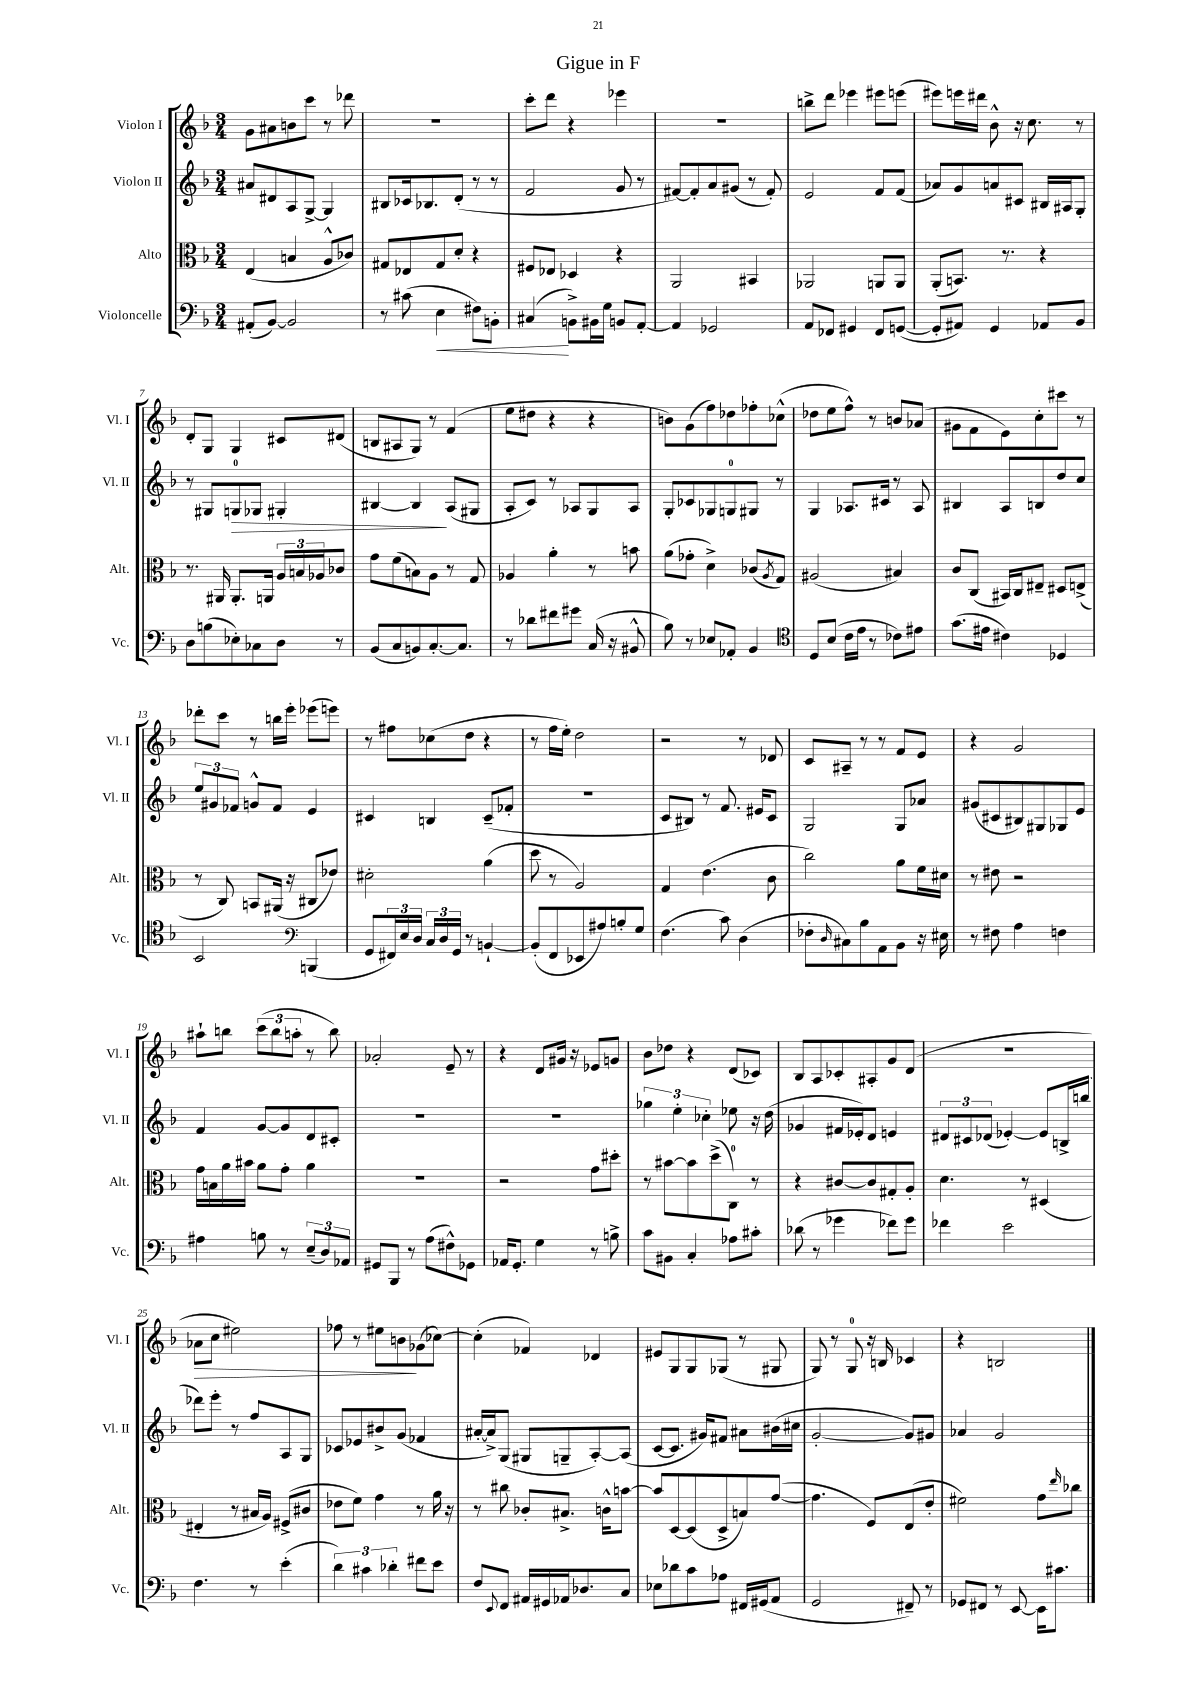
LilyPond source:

\header { title = "Gigue in F" }
<<
\new StaffGroup <<
\new Staff = "s0" \with { instrumentName = "Violon I" shortInstrumentName = "Vl. I" } {
    \clef treble \key f \major \numericTimeSignature \time 3/4
    g'8 ais'8 b'8 c'''8 r8 des'''8 |
    R2. |
    c'''8-. d'''8 r4 ees'''4 |
    R2. |
    b''8-> d'''8 ees'''4 eis'''8 e'''8( |
    eis'''8) e'''16 dis'''16 bes'8-^ r16 c''8. r8 |
    d'8-. g8 g4 cis'8 dis'8( |
    b8 ais8 g8) r8 f'4( |
    e''8 dis''8 r4 r4 |
    b'8) g'8( f''8) des''8 fes''8-. ces''8-^( |
    des''8 e''8 f''8-^) r8 b'8 aes'8( |
    gis'8 f'8 e'8) c''8-. cis'''8 r8 |
    des'''8-. c'''8 r8 b''16 e'''16-. ees'''8( e'''8) |
    r8 fis''8 ces''8( d''8 r4 |
    r8 f''16 e''16-.) d''2 |
    r2 r8 des'8 |
    c'8 ais8-- r8 r8 f'8 e'8 |
    r4 g'2 |
    ais''8-! b''8 \tuplet 3/2 { c'''8( b''8 a''8-. } r8 b''8) |
    aes'2-. e'8-- r8 |
    r4 d'8 gis'16 r16 ees'8 g'8 |
    bes'8 des''8 r4 d'8( ces'8) |
    bes8 a8 ces'8-. ais8-. g'8 d'8( |
    R2. |
    aes'8\> c''8 eis''2) |
    fes''8 r8 eis''8 b'8\! ges'8( ces''8~) |
    ces''4-.( fes'4) des'4 |
    eis'8 g8 g8 ges8( r8 gis8 |
    g8) r8 g8-0 r16 b16 ces'4 |
    r4 b2 \bar "|." |
}
\new Staff = "s1" \with { instrumentName = "Violon II" shortInstrumentName = "Vl. II" } {
    \clef treble \key f \major \numericTimeSignature \time 3/4
    ais'8 dis'8 a8 g8~-> g4 |
    bis8 ces'16 bes8. d'8-.( r8 r8 |
    f'2 g'8 r8 |
    fis'8~) fis'8-. a'8 gis'8( r8 fis'8-.) |
    e'2 f'8 f'8( |
    aes'8) g'8 a'8 cis'8 bis16 ais16 g8-. |
    r8 gis8 g8-0\> ges8 gis4-. |
    bis4~ bis4\! a8( gis8 |
    a8-. c'8) r8 aes8 g8 aes8 |
    g8-. ces'8 ges8 g8-0 gis8 r8 |
    g4 aes8. cis'16 r8 aes8 |
    bis4 a8 b8 d''8 c''8 |
    \tuplet 3/2 { e''8 gis'8 fes'8 } g'8-^ fes'8 e'4 |
    cis'4 b4 cis'8--( fes'8-. |
    R2. |
    c'8 bis8) r8 f'8. eis'16 c'8 |
    g2 g8 aes'8 |
    gis'8( cis'8 bis8) gis8 ges8 e'8 |
    f'4 g'8~ g'8 d'8 cis'8-. |
    R2. |
    R2. |
    \tuplet 3/2 { ges''4 e''4-. ces''4-. } ees''8 r16 d''16( |
    ges'4 fis'16 ees'16-.) d'8 e'4 |
    \tuplet 3/2 { dis'8 cis'8 des'8( } ees'4~-.) ees'8 b16-> b''16( |
    des'''8) e'''8-. r8 f''8 a8 g8 |
    ces'8 ees'8 bis'8-> g'8( fes'4 |
    ais'16~-. ais'16->) g8( gis8 g8-- a8~-.) a8( |
    c'8~ c'8. gis'16) fis'8 ais'8 bis'16( cis''16 |
    g'2~-. g'8) gis'8 |
    aes'4 g'2 \bar "|." |
}
\new Staff = "s2" \with { instrumentName = "Alto" shortInstrumentName = "Alt." } {
    \clef alto \key f \major \numericTimeSignature \time 3/4
    e4( b4 a8-^ ces'8) |
    gis8 ees8 gis8 d'8-. r4 |
    fis8 ees8 des4 r4 |
    a,2 bis,4 |
    aes,2 a,8 a,8 |
    a,8-.( b,8.) r8. r4 |
    r8. ais,16 ais,8.-. a,16 \tuplet 3/2 { a16 b16 aes16 } ces'8 |
    g'8 f'8( b8) a8 r8 g8 |
    aes4 a'4-. r8 b'8 |
    a'8( ges'8-. d'4->) ces'8( \acciaccatura { a8 } g8) |
    ais2( bis4) |
    c'8 c8( bis,16) c16 eis8-- dis8 e8->( |
    r8 c8) b,8 ais,16( r16 cis8 ees'8) |
    dis'2-. a'4( |
    d''8 r8 a2) |
    g4 e'4.( c'8 |
    c''2) a'8 f'16 dis'16 |
    r8 eis'8 r2 |
    g'16 b16 a'16 bis'16 a'8 g'8-. a'4 |
    R2. |
    r2 g'8 dis''8-. |
    r8 bis'8~ bis'8 d''8->( c8-0) r8 |
    r4 cis'8~ cis'8 gis8-. a8-. |
    d'4. r8 dis4( |
    eis4-. r8 bis16 a16) fis8->( cis'8 |
    ees'8 f'8) g'4 r8 a'16 r16 |
    r8 cis''8 ces'8-. bis8.-> c'16-^ b'8~ |
    b'8 d8~ d8( d8-> b8) g'8~( |
    g'4. f8) e8( e'8-. |
    fis'2) g'8 \grace { e''16 } ces''8 \bar "|." |
}
\new Staff = "s3" \with { instrumentName = "Violoncelle" shortInstrumentName = "Vc." } {
    \clef bass \key f \major \numericTimeSignature \time 3/4
    ais,8-.( bes,8~) bes,2 |
    r8 cis'8( e4\< fis8) b,8-. |
    cis4\!( b,8->) bis,16 g16 b,8 a,8~-. |
    a,4 ges,2 |
    a,8 fes,8 gis,4 fes,8 g,8~( |
    g,8-. ais,8) g,4 aes,8 bes,8 |
    d8 b8( ees8-.) ces8 d8 r8 |
    bes,8( c8 b,8) c8.~-. c8. |
    r8 des'8 fis'8 gis'8 c16( r16 bis,8-^ |
    bes8) r8 ees8 aes,8-. bes,4 |
    \clef tenor d8 bes8( c'16 e'16 r8 ces'8) eis'8 |
    g'8.( eis'16 cis'4) des4 |
    bes,2 \clef bass b,,4( |
    g,8 \tuplet 3/2 { fis,16) e16 d16 } \tuplet 3/2 { c16 d16 g,16 } r8 b,4~-! |
    b,8-.( f,8 ees,8 ais8) b8-. g8 |
    f4.( c'8) d4( |
    fes8-. \grace { d16 } cis8) bes8 a,8 bes,8 r16 eis16 |
    r8 fis8 a4 f4 |
    ais4 b8 r8 \tuplet 3/2 { e8--( d8) aes,8 } |
    gis,8 bes,,8 r8 a8( fis8-^) ges,8 |
    aes,16 g,8.-. g4 r8 b8-> |
    c'8 bis,8 c4-. aes8 cis'8-. |
    des'8( r8 ges'4 fes'8) ges'8 |
    fes'4 e'2 |
    f4. r8 e'4-.( |
    \tuplet 3/2 { d'4) cis'4 des'4-. } fis'8 e'8 |
    f8 \appoggiatura { e,8 } f,8 ais,16 gis,16 aes,16 des8. c8 |
    ees8 des'8 c'8 aes8 fis,16 gis,16( a,8 |
    g,2 fis,8--) r8 |
    ges,8 fis,8 r8 e,8~ e,16 cis'8. \bar "|." |
}
>>
>>
